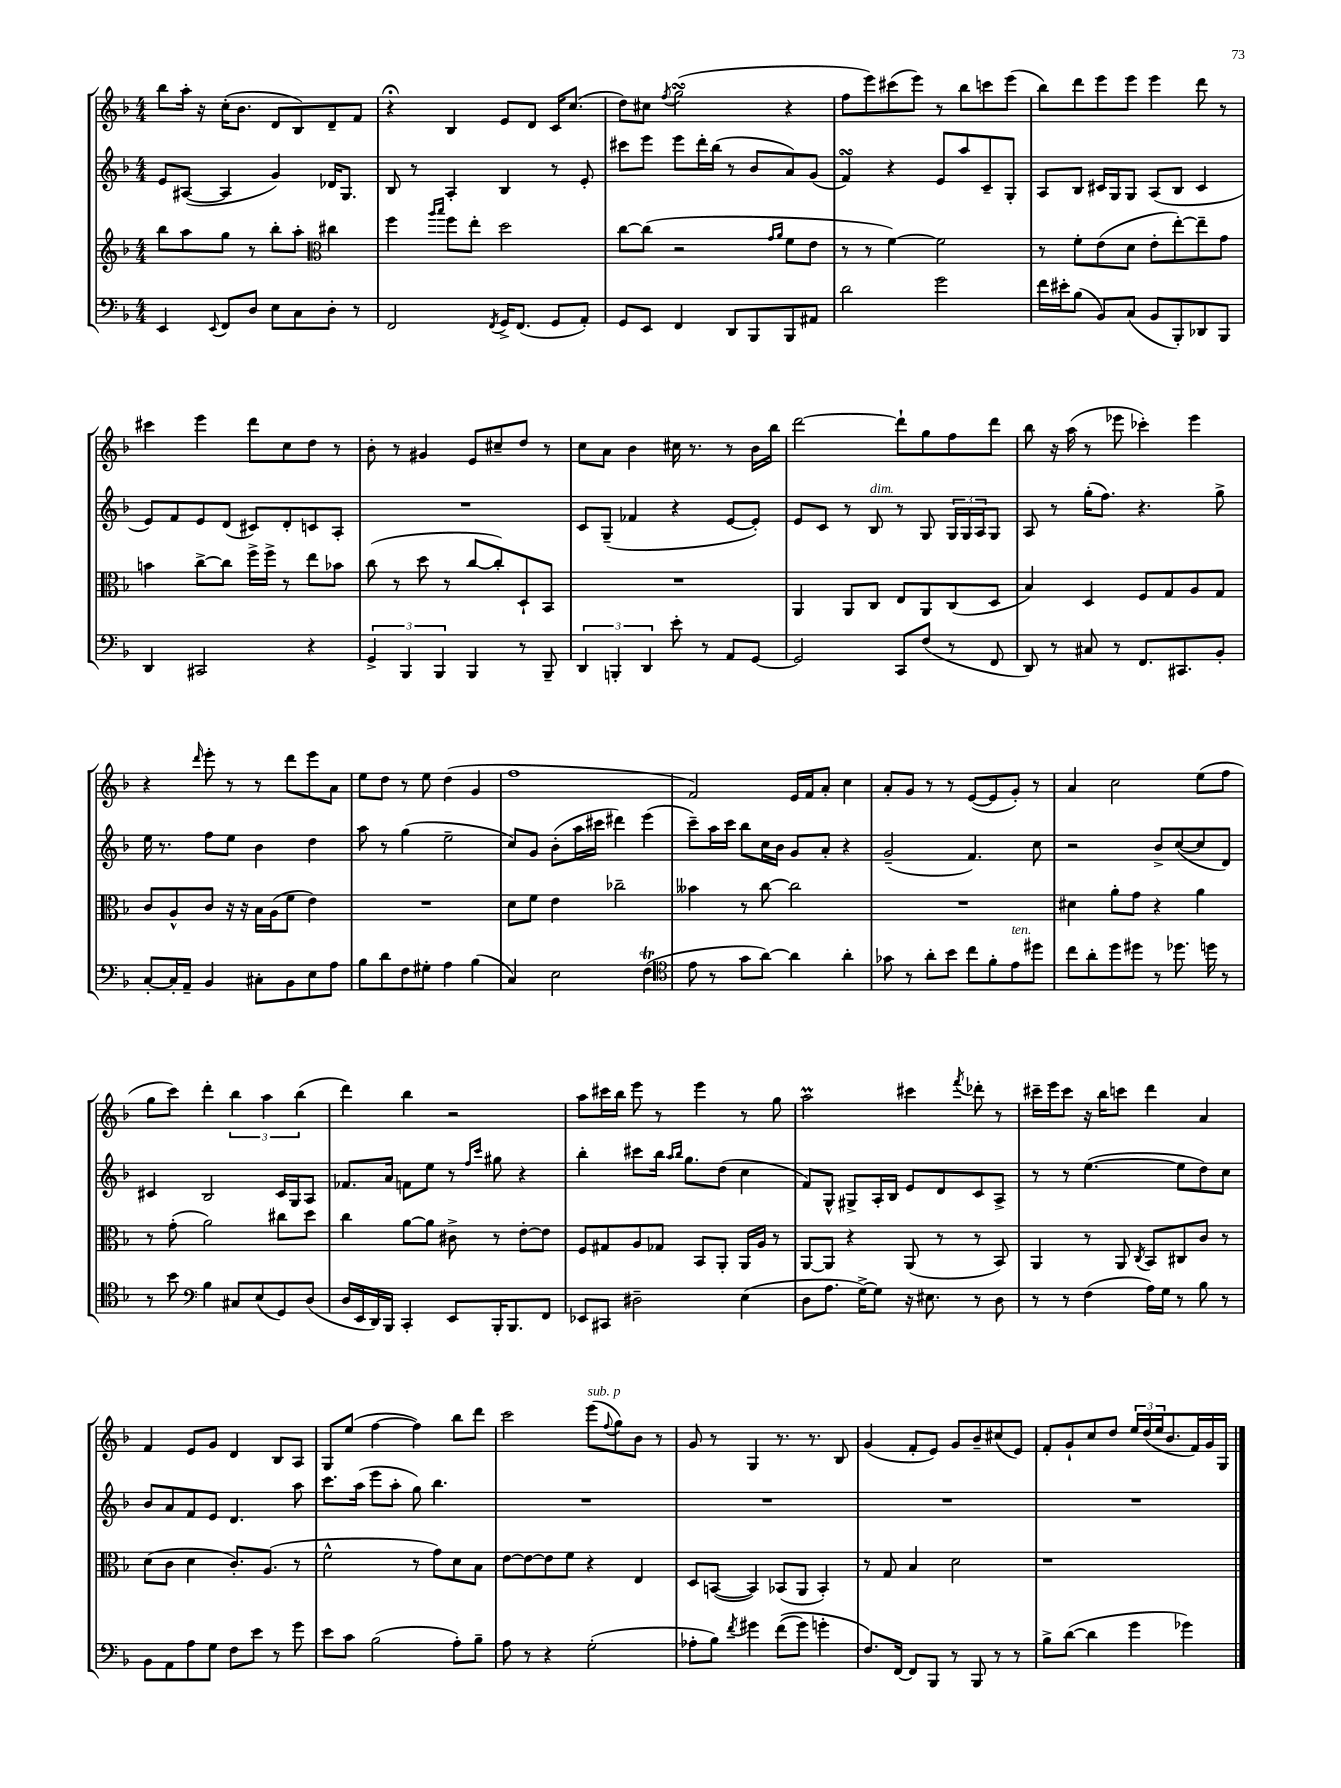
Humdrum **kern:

**kern	**kern	**kern	**kern
*part4	*part3	*part2	*part1
*staff4	*staff3	*staff2	*staff1
*clefF4	*clefG2	*clefG2	*clefG2
*k[b-]	*k[b-]	*k[b-]	*k[b-]
*M4/4	*M4/4	*M4/4	*M4/4
=97	=97	=97	=97
4EE/	8bb-\L	8e/L	8bb-\L
.	8aa\	([8A#X/J	16aa'\Jk
.	.	.	16r
8qqEE/	.	.	.
8FF/L	8gg\J	4A#/]	(16cc'\KL
.	.	.	8.b-\J
8D/J	8r	.	.
8E\L	8bb-'\L	4g/)	8d/L
8C\	8aa'\J	.	8B-/)
*	*clefC3	*	*
8D'\J	4cc#X\	16d-X/KL	8d~/
.	.	8.G/J	.
8r	.	.	8f/J
=98	=98	=98	=98
2FF/	4ff\	8B-/	4r;<
.	.	8r	.
.	16qqaa/LL	.	.
.	16qqbb-/JJ	.	.
.	8ff\L	4A'/	4B-/
.	8ee'\J	.	.
8qFF/	.	.	.
16GG^/KL	2dd\	4B-/	8e/L
(8.FF/J	.	.	.
.	.	.	8d/J
8GG/L	.	8r	16c/KL
.	.	.	(8.cc/J
8AA'/J)	.	8e'/	.
=99	=99	=99	=99
8GG/L	[8cc\L	8ccc#X\L	8dd\L)
8EE/J	(8cc\J]	8eee\J	8cc#X\J
.	.	.	8qff/
4FF/	2r	8eee\L	(2ggsSSS\
.	.	16ddd'\L	.
.	.	(16bb-\JJ	.
8DD/L	.	8r	.
8BBB-/	.	8b-/L	.
.	16qqg/LL	.	.
.	16qqa/JJ	.	.
8BBB-/	8f\L	8a/)	4r
8AA#X/J	8e\J	(8g/J	.
=100	=100	=100	=100
2d\	8r	4fsSSs/)	8ff\L
.	8r	.	8eee\)
.	[4f\)	4r	(8ccc#X\
.	.	.	8eee\J)
2g\	2f\]	8e/L	8r
.	.	8aa/	8bb-\L
.	.	8c~/	8cccn\
.	.	8G'/J	(8eee\J
=101	=101	=101	=101
16f\LL	8r	8A/L	8bb-\L)
16e#X'\J	.	.	.
(8B-\J	8f'\L	8B-/J	8ddd\
8BB-/L)	(8e\	16c#X/LL	8eee\
.	.	16G/J	.
(8C/J	8d\J	8G/J	8eee\J
8BB-/L	8e'\L	(8A/L	4eee\
8BBB-'/)	[8ee'\)	8B-/J	.
8DD-X/	8ee~\]	4c#/	8ddd\
8BBB-/J	8g\J	.	8r
!!LO:LB:g=z
=102	=102	=102	=102
4DD/	4bn\	8e/L)	4ccc#X\
.	.	8f/	.
2CC#X/	[8cc^\L	8e/	4eee\
.	8cc\J]	(8d/J	.
.	16ff^\LL	8c#X/L)	8ddd\L
.	16ff^\JJ	.	.
.	8r	8d'/	8cc\
4r	8ee\L	8cn/	8dd\J
.	8b-X\J	8A'/J	8r
=103	=103	=103	=103
6GG^/	(8cc\	1r	8b-'\
.	8r	.	8r
6BBB-/	.	.	.
.	8dd\	.	4g#X/
6BBB-/	.	.	.
.	8r	.	.
4BBB-/	[8cc/L	.	8e/L
.	8cc'/])	.	8cc#X~/
8r	8D`/	.	8dd/J
8BBB-~/	8BB-/J	.	8r
=104	=104	=104	=104
6DD/	1r	8c/L	8cc\L
.	.	(8G~/J	8a\J
6BBBn'/	.	.	.
.	.	4f-X/	4b-\
6DD/	.	.	.
8e'\	.	4r	16cc#X\
.	.	.	8.r
8r	.	.	.
8AA/L	.	[8e/L	8r
[8GG/J	.	8e'/J])	16b-\LL
.	.	.	16bb-\JJ
=105	=105	=105	=105
2GG/]	4AA/	8e/L	[2ddd\
.	.	8c/J	.
.	8AA/L	8r	.
!	!	!LO:TX:a:i:t=dim.	!
.	8C/J	8B-/	.
8CC/L	8E/L	8r	8ddd`\L]
(8F/J	8AA/	8G/	8gg\
8r	(8C/	24G/LL	8ff\
.	.	24G/	.
.	.	24A/J	.
8FF/	8D/J	8G/J	8ddd\J
=106	=106	=106	=106
8DD/)	4B-/)	8A/	8bb-\
8r	.	8r	16r
.	.	.	(16aa\
8C#X/	4D/	(16gg'\KL	8r
.	.	8.ff\J)	.
8r	.	.	8eee-X\
8.FF/L	8F/L	4.r	4ccc-X'\)
.	8G/	.	.
8.CC#X/	.	.	.
.	8A/	.	4eee-\
8BB-'/J	8G/J	8gg^\	.
!!LO:LB:g=z
=107	=107	=107	=107
[8C'/L	8c/L	16ee\	4r
.	.	8.r	.
16C'/L]	8A^^/	.	.
16AA~/JJ	.	.	.
.	.	.	16qqddd/
4BB-/	8c/J	8ff\L	8eee'\
.	16r	8ee\J	8r
.	16r	.	.
8C#X'\L	16B-\LL	4b-\	8r
.	(16A\J	.	.
8BB-\	8f\J	.	8ddd\L
8E\	4e\)	4dd\	8eee\
8A\J	.	.	8a\J
=108	=108	=108	=108
8B-\L	1r	8aa\	8ee\L
8d\	.	8r	8dd\J
8F\	.	(4gg\	8r
8G#X'\J	.	.	8ee\
4A\	.	2ee~\	(4dd\
(4B-\	.	.	4g/
=109	=109	=109	=109
4C/)	8d\L	8cc/L)	1ff
.	8f\J	8g/J	.
2E\	4e\	(8b-'\L	.
.	.	16aa\L	.
.	.	16ccc#X\JJ	.
.	2cc-X~\	4ddd#X\)	.
(4FT\	.	(4eee\	.
=110	=110	=110	=110
*clefC4	*	*	*
8e\	4b--X\	8ccc~\L)	2f/)
8r	.	16aa\L	.
.	.	16ccc\JJ	.
8g\L	8r	8bb-\L	.
[8a\J)	[8cc\	16cc\L	.
.	.	16b-\JJ	.
4a\]	2cc\]	8g/L	16e/LL
.	.	.	16f/J
.	.	8a'/J	8a'/J
4a'\	.	4r	4cc\
=111	=111	=111	=111
8g-X\	1r	(2g~/	8a'/L
8r	.	.	8g/J
8a'\L	.	.	8r
8b-\J	.	.	8r
8cc\L	.	4.f/)	([8e/L
8f'\	.	.	8e/]
!LO:TX:a:i:t=ten.	!	!	!
8e\	.	.	8g'/J)
8dd#X\J	.	8cc\	8r
=112	=112	=112	=112
8cc\L	4d#X\	2r	4a/
8a'\	.	.	.
8dd\	8a'\L	.	2cc\
8dd#X\J	8g\J	.	.
8r	4r	8b-^/L	.
8.dd-X\	.	([8cc/	.
.	4a\	8cc/]	(8ee\L
16ddn\	.	.	.
8r	.	8d/J)	8ff\J
!!LO:LB:g=z
=113	=113	=113	=113
8r	8r	4c#X/	8gg\L
8b-\	(8g'\	.	8ccc\J)
*clefF4	*	*	*
4B-\	2a\)	2B-/	4ddd'\
8C#X/L	.	.	6bb-\
(8E/	.	.	.
.	.	.	6aa\
8GG/)	8cc#X\L	16c#/LL	.
.	.	16G/J	.
.	.	.	(6bb-\
(8D/J	8dd\J	8A/J	.
=114	=114	=114	=114
16D/LL	4cc\	8.f-X/L	4ddd\)
16EE/	.	.	.
16DD/)	.	.	.
16BBB-/JJ	.	16a/Jk	.
4CC'/	[8a\L	8fn\L	4bb-\
.	8a\J]	8ee\J	.
8EE/L	8c#X^\	8r	2r
.	.	16qqff/LL	.
.	.	16qqccc/JJ	.
16BBB-'/K	8r	8gg#X\	.
8.BBB-/	.	.	.
.	[8e'\L	4r	.
8FF/J	8e\J]	.	.
=115	=115	=115	=115
8EE-X/L	8F/L	4bb-'\	8aa\L
8CC#X/J	8G#X/	.	16ccc#X\L
.	.	.	16bb-\JJ
2D#X~\	8A/	8ccc#X\L	8eee\
.	8G-X/J	16bb-\Jk	8r
.	.	16qqaa/LL	.
.	.	16qqbb-/JJ	.
.	.	8.gg\L	.
.	8BB-/L	.	4eee\
.	8AA'/J	(8dd\J	.
(4E\	16AA/LL	4cc\	8r
.	16A/JJ	.	.
.	8r	.	8gg\
=116	=116	=116	=116
8D\L	[8AA/L	8f/L)	2aam\
8.A\J	8AA/J]	8G^^/J	.
.	4r	8G#X^/L	.
[16G^\KL)	.	.	.
8G\J]	.	16A'/L	.
.	.	16B-/JJ	.
16r	(8AA/	8e/L	4ccc#X\
8.E#X\	.	.	.
.	8r	8d/	.
.	.	.	8qfff/
8r	8r	8c/	8ddd-X'\
8D\	8BB-/)	8A^/J	8r
=117	=117	=117	=117
8r	4AA/	8r	16ccc#X~\LL
.	.	.	16eee\J
8r	.	8r	8ccc#\J
(4F\	8r	([4.ee\	16r
.	.	.	16bb-\KL
.	8AA/	.	8cccn\J
.	8qC/	.	.
16A\LL)	8BB-/L	.	4ddd\
16G\JJ	.	.	.
8r	8C#X/	8ee\L]	.
8B-\	8c/J	8dd\)	4a/
8r	8r	8cc\J	.
!!LO:LB:g=z
=118	=118	=118	=118
8BB-\L	(8d\L	8b-/L	4f/
8AA\	8c\J	8a/	.
8A\	4d\	8f/	8e/L
8G\J	.	8e/J	8g/J
8F\L	8.c'/L)	4.d/	4d/
8e\J	.	.	.
.	(8.A/J	.	.
8r	.	.	8B-/L
8g\	8r	8aa\	8A/J
=119	=119	=119	=119
8e\L	2f^^\	8.ccc\L	8G/L
8c\J	.	.	(8ee/J
.	.	(16aa\Jk	.
(2B-\	.	8eee\L	[4ff\
.	.	8aa'\J	.
.	8r	8gg\)	4ff\])
.	8g\L)	4.bb-\	.
8A'\L)	8d\	.	8bb-\L
8B-~\J	8B-\J	.	8ddd\J
=120	=120	=120	=120
8A\	[8e\L	1r	2ccc\
8r	8e\_	.	.
4r	8e\]	.	.
.	8f\J	.	.
!	!	!	!LO:TX:a:i:t=sub. p
(2G'\	4r	.	(8eee\L
.	.	.	8qqff/
.	.	.	8gg\)
.	4E/	.	8b-\J
.	.	.	8r
=121	=121	=121	=121
8A-X'\L	8D/L	1r	8g/
8B-\J)	([8BBn/J	.	8r
8qf/	.	.	.
4g#X\	4BB/])	.	4G/
((8f\L	(8BB-X/L	.	8.r
8g#\J)	8AA/J	.	.
.	.	.	8.r
4gn'\	4BB-'/)	.	.
.	.	.	8B-/
=122	=122	=122	=122
8.F/L)	8r	1r	(4g/
.	8G/	.	.
[16FF/Jk	.	.	.
8FF/L]	4B-/	.	8f'/L
8BBB-/J	.	.	8e/J)
8r	2d\	.	8g/L
8BBB-/	.	.	8b-~/
8r	.	.	(8cc#X/
8r	.	.	8e/J)
=123	=123	=123	=123
8B-^\L	1r	1r	8f'/L
([8d\J	.	.	8g`/
4d\]	.	.	8cc/
.	.	.	8dd/J
4g\	.	.	24ee/LL
.	.	.	(24dd/
.	.	.	24ee/J
.	.	.	8.b-/
4g-X\)	.	.	.
.	.	.	16f/L)
.	.	.	16g/
.	.	.	16G/JJ
==	==	==	==
*-	*-	*-	*-
